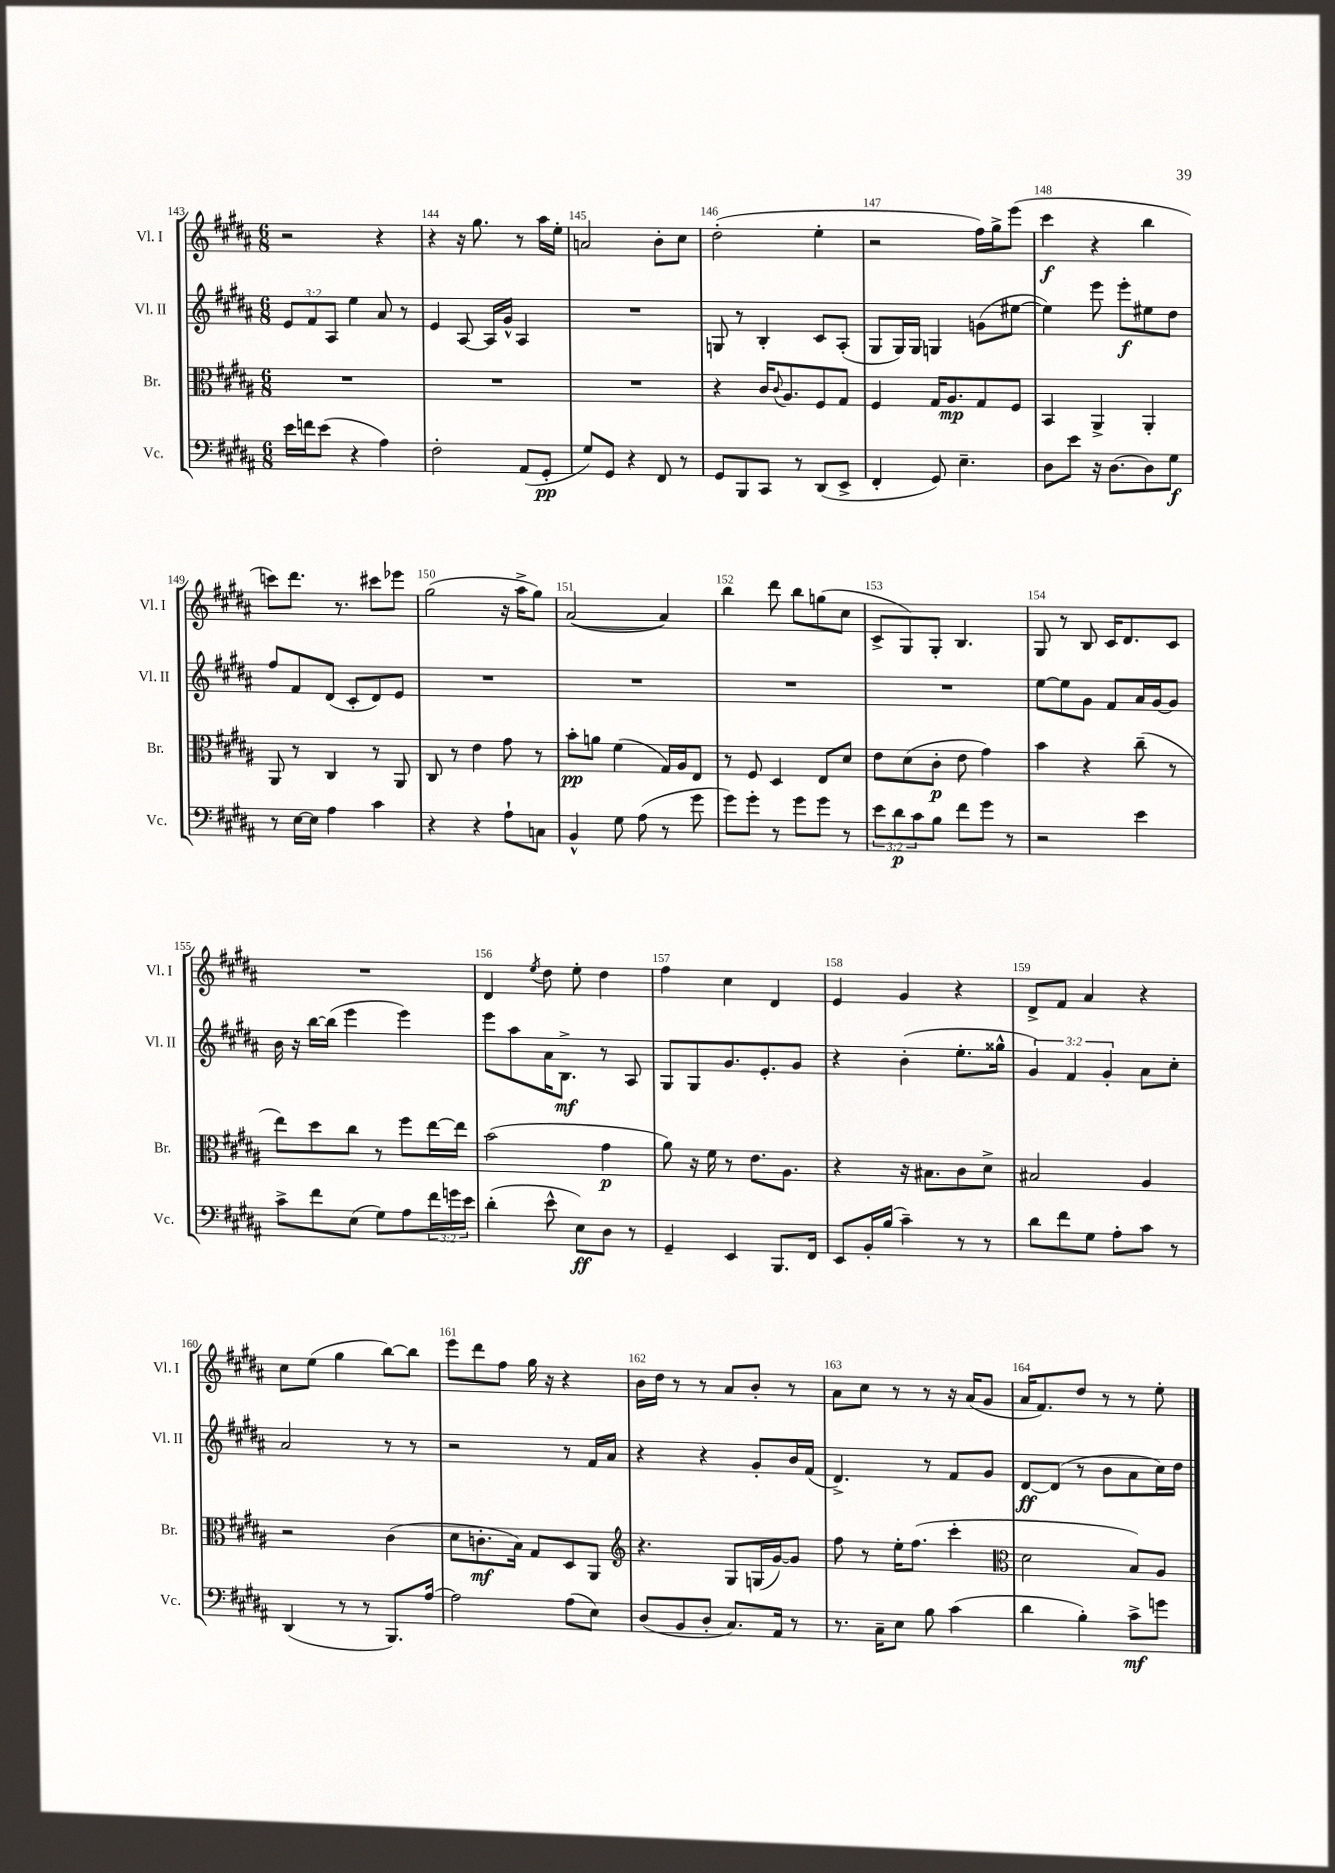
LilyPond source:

<<
\new StaffGroup <<
\new Staff = "s0" \with { instrumentName = "Vl. I" shortInstrumentName = "Vl. I" } {
    \clef treble \key b \major \numericTimeSignature \time 6/8
    r2 r4 |
    r4 r16 gis''8. r8 ais''16 e''16-. |
    a'2 b'8-. cis''8 |
    dis''2-.( e''4-. |
    r2 fis''16) gis''16-> e'''8( |
    cis'''4\f r4 b''4 |
    c'''8) dis'''8. r8. cis'''8 ees'''8 |
    gis''2( r16 ais''16-> gis''8) |
    ais'2~( ais'4) |
    b''4 dis'''8 b''8 g''8( cis''8 |
    cis'8-> gis8) gis8-. b4. |
    gis8 r8 b8 cis'16 dis'8. cis'8 |
    R2. |
    dis'4 \acciaccatura { e''8 } dis''8 e''8-. dis''4 |
    fis''4 cis''4 dis'4 |
    e'4 gis'4 r4 |
    dis'8-> fis'8 ais'4 r4 |
    cis''8 e''8( gis''4 b''8~) b''8 |
    e'''8 dis'''8 fis''8 gis''16 r16 r4 |
    b'16 dis''16 r8 r8 ais'8 b'8-. r8 |
    ais'8 cis''8 r8 r8 r16 ais'16( gis'8 |
    ais'16 fis'8.) dis''8 r8 r8 e''8-. \bar "|." |
}
\new Staff = "s1" \with { instrumentName = "Vl. II" shortInstrumentName = "Vl. II" } {
    \clef treble \key b \major \numericTimeSignature \time 6/8 \override Staff.TupletNumber.text = #tuplet-number::calc-fraction-text
    \tuplet 3/2 { e'8 fis'8 ais8 } e''4 ais'8 r8 |
    e'4 ais8~ ais16 gis'16-^ ais4 |
    R2. |
    g8 r8 b4-. cis'8 ais8-.( |
    gis8 gis16) gis16 g4 g'8( eis''8~ |
    eis''4) e'''8 e'''8-.\f eis''8 dis''8 |
    fis''8 fis'8 dis'8( cis'8-. dis'8) e'8 |
    R2. |
    R2. |
    R2. |
    R2. |
    e''8~ e''8 gis'8 fis'8 ais'16 gis'16~ gis'8 |
    b'16 r16 b''16~ b''16( e'''4 e'''4) |
    e'''8 ais''8 ais'16 b8.->\mf r8 ais8 |
    gis8 gis8 gis'8. e'8.-. gis'8 |
    r4 b'4-.( e''8.-. gisis''16-^ |
    \tuplet 3/2 { gis'4) fis'4 gis'4-. } ais'8 cis''8-. |
    ais'2 r8 r8 |
    r2 r8 fis'16 ais'16 |
    r4 r4 gis'8-. b'16 fis'16( |
    dis'4.->) r8 fis'8 gis'8 |
    dis'8~\ff dis'8( r8 b'8 ais'8 cis''16) dis''16 \bar "|." |
}
\new Staff = "s2" \with { instrumentName = "Br." shortInstrumentName = "Br." } {
    \clef alto \key b \major \numericTimeSignature \time 6/8
    R2. |
    R2. |
    R2. |
    r4 cis'16 \appoggiatura { cis'8 } ais8. fis8 gis8 |
    fis4 gis16 ais8.\mp gis8 fis8 |
    b,4 ais,4-> ais,4-. |
    ais,8 r8 cis4 r8 ais,8 |
    cis8 r8 e'4 gis'8 r8 |
    b'8-.\pp a'8 fis'4( gis16) ais16 e8 |
    r8 fis8 dis4 e8 dis'8 |
    e'8 dis'8( cis'8-.\p e'8 gis'4) |
    b'4 r4 cis''8--( r8 |
    e''8) dis''8 cis''8 r8 fis''8 e''16~ e''16 |
    b'2( gis'4\p |
    ais'8) r16 fis'16 r8 e'8. ais8. |
    r4 r16 bis8. cis'8 dis'8-> |
    bis2 ais4 |
    r2 cis'4( |
    dis'8 c'8.-.\mf b16) gis8 dis8 ais,8 |
    \clef treble r4. gis8 g16( gis'16~) gis'8 |
    fis''8 r8 e''16-. fis''8.( cis'''4-. |
    \clef alto dis'2 b8) ais8 \bar "|." |
}
\new Staff = "s3" \with { instrumentName = "Vc." shortInstrumentName = "Vc." } {
    \clef bass \key b \major \numericTimeSignature \time 6/8 \override Staff.TupletNumber.text = #tuplet-number::calc-fraction-text
    e'16 f'16 e'8( r4 ais4) |
    fis2-. ais,8( gis,8-.\pp |
    gis8) gis,8 r4 fis,8 r8 |
    gis,8 b,,8 cis,8 r8 dis,8( e,8-> |
    fis,4-. gis,8) e4.-- |
    dis8 e'8 r16 dis8.~ dis8 gis8\f |
    r8 e16~ e16 ais4 cis'4 |
    r4 r4 ais8-! c8 |
    b,4-^ gis8 ais8( r8 gis'8 |
    gis'8) gis'8-. r8 gis'8 gis'8 r8 |
    \tuplet 3/2 { e'8 dis'8\p cis'8 } b8 fis'8 gis'8 r8 |
    r2 e'4 |
    cis'8-> fis'8 e8( gis8) ais8 \tuplet 3/2 { fis'16 g'16 e'16 } |
    dis'4-.( e'8-^ e8\ff) dis8 r8 |
    gis,4-- e,4 b,,8. fis,16 |
    e,8 b,16-. b16( cis'4--) r8 r8 |
    dis'8 fis'8 gis8 ais8-. cis'8 r8 |
    dis,4( r8 r8 b,,8.) ais16~ |
    ais2 ais8( e8) |
    dis8( b,8 dis8-. cis8.) ais,16 r8 |
    r8. cis16-- e8 b8 cis'4( |
    dis'4 b4-.) cis'8->\mf g'8 \bar "|." |
}
>>
>>
\layout { \context { \Score currentBarNumber = #143 \override BarNumber.break-visibility = ##(#f #t #t) barNumberVisibility = #all-bar-numbers-visible } }
